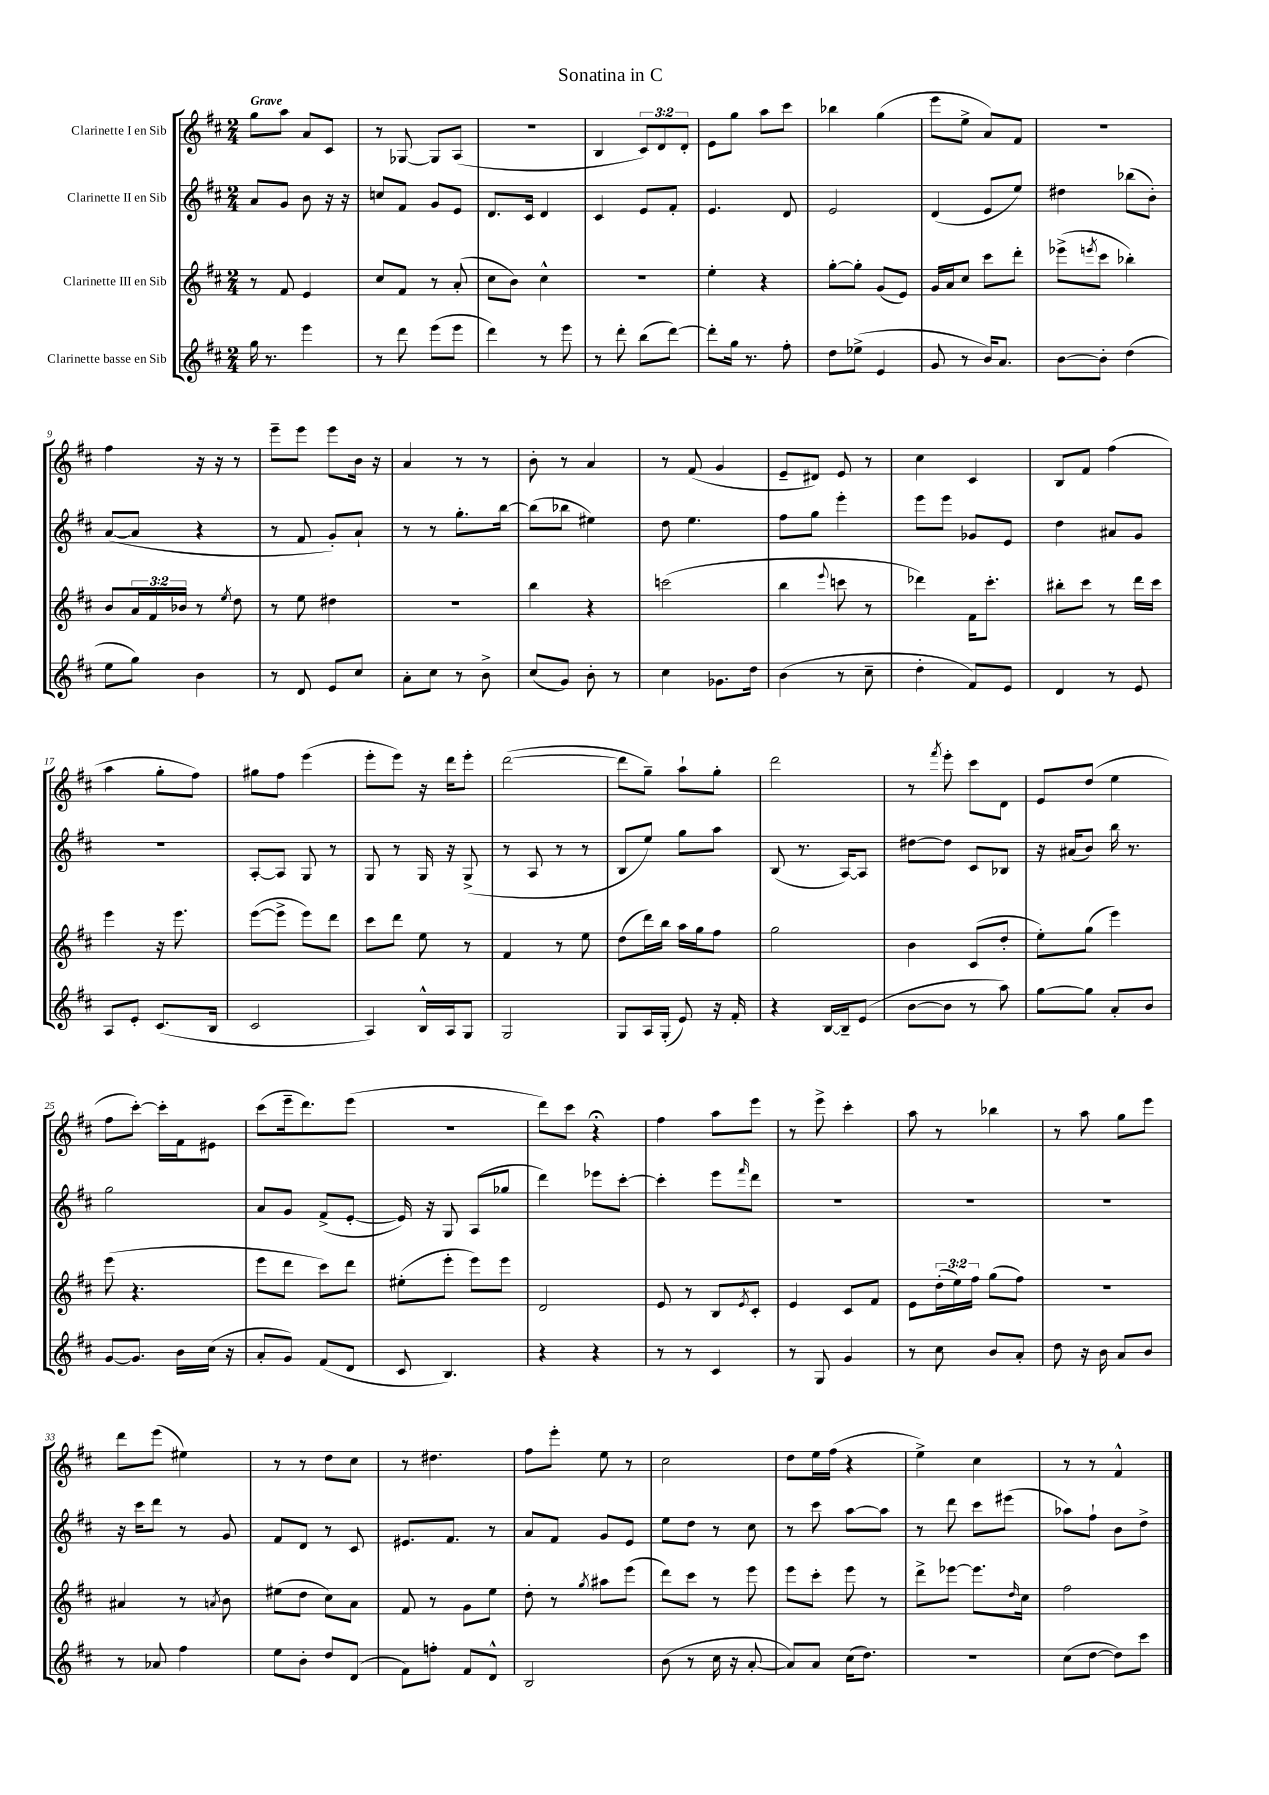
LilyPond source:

\header { title = "Sonatina in C" }
<<
\new StaffGroup <<
\new Staff = "s0" \with { instrumentName = "Clarinette I en Sib" } {
    \clef treble \key d \major \numericTimeSignature \time 2/4 \override Staff.TupletNumber.text = #tuplet-number::calc-fraction-text \tempo "Grave"
    g''8 a''8 a'8 cis'8 |
    r8 ges8~ ges8 a8( |
    r2 |
    b4 \tuplet 3/2 { cis'8) d'8 d'8-. } |
    e'8 g''8 a''8 cis'''8 |
    bes''4 g''4( |
    e'''8 e''8-> a'8) fis'8 |
    r2 |
    fis''4 r16 r16 r8 |
    e'''8-- e'''8 e'''8 b'16 r16 |
    a'4 r8 r8 |
    b'8-. r8 a'4 |
    r8 fis'8( g'4 |
    e'8-- dis'8) e'8 r8 |
    cis''4 cis'4 |
    b8 fis'8 fis''4( |
    a''4 g''8-. fis''8) |
    gis''8 fis''8 e'''4( |
    e'''8-. e'''8) r16 d'''16 e'''8-. |
    d'''2~( |
    d'''8 g''8--) a''8-! g''8-. |
    d'''2 |
    r8 \acciaccatura { fis'''8 } e'''8-. cis'''8 d'8 |
    e'8 d''8( e''4 |
    fis''8 cis'''8~-.) cis'''16-. fis'16 eis'8 |
    cis'''8( e'''16-- d'''8.) e'''8( |
    r2 |
    d'''8) cis'''8 r4\fermata |
    fis''4 a''8 e'''8 |
    r8 e'''8-> cis'''4-. |
    a''8 r8 bes''4 |
    r8 a''8 g''8 e'''8 |
    d'''8 e'''8( eis''4) |
    r8 r8 d''8 cis''8 |
    r8 dis''4. |
    fis''8 e'''8-. e''8 r8 |
    cis''2 |
    d''8 e''16 fis''16( r4 |
    e''4->) cis''4 |
    r8 r8 fis'4-^ \bar "|." |
}
\new Staff = "s1" \with { instrumentName = "Clarinette II en Sib" } {
    \clef treble \key d \major \numericTimeSignature \time 2/4
    a'8 g'8 b'8 r16 r16 |
    c''8 fis'8 g'8 e'8 |
    d'8. cis'16 d'4 |
    cis'4 e'8 fis'8-. |
    e'4. d'8 |
    e'2 |
    d'4( e'8 e''8) |
    dis''4 bes''8( b'8-.) |
    a'8~( a'8 r4 |
    r8 fis'8 g'8-.) a'8-! |
    r8 r8 g''8.-. b''16~ |
    b''8( bes''8 eis''4) |
    d''8 e''4. |
    fis''8 g''8 e'''4-. |
    e'''8 e'''8 ges'8 e'8 |
    d''4 ais'8 g'8 |
    r2 |
    a8~-. a8 g8 r8 |
    g8 r8 g16 r16 g8->( |
    r8 a8 r8 r8 |
    b8 e''8) g''8 a''8 |
    b8( r8. a16~) a8 |
    dis''8~ dis''8 cis'8 bes8 |
    r16 ais'16( b'8) b''16 r8. |
    g''2 |
    a'8 g'8 fis'8->( e'8~-. |
    e'16) r16 g8 a8( ges''8 |
    d'''4) ees'''8 cis'''8~-. |
    cis'''4-. e'''8 \grace { fis'''16 } d'''8 |
    R2 |
    R2 |
    R2 |
    r16 cis'''16 d'''8 r8 g'8 |
    fis'8 d'8 r8 cis'8 |
    eis'8. fis'8. r8 |
    a'8 fis'8 g'8 e'8 |
    e''8 d''8 r8 cis''8 |
    r8 cis'''8 a''8~ a''8 |
    r8 d'''8 cis'''8 eis'''8( |
    aes''8) fis''8-! b'8 d''8-> \bar "|." |
}
\new Staff = "s2" \with { instrumentName = "Clarinette III en Sib" } {
    \clef treble \key d \major \numericTimeSignature \time 2/4 \override Staff.TupletNumber.text = #tuplet-number::calc-fraction-text
    r8 fis'8 e'4 |
    cis''8 fis'8 r8 a'8-.( |
    cis''8 b'8) cis''4-^ |
    R2 |
    e''4-. r4 |
    g''8~-. g''8-. g'8( e'8) |
    g'16 a'16 cis''8 cis'''8 d'''8-. |
    ees'''8->( \acciaccatura { e'''8 } cis'''8 bes''4-.) |
    b'8 \tuplet 3/2 { a'16 fis'16 bes'16 } r8 \acciaccatura { e''8 } d''8 |
    r8 e''8 dis''4 |
    R2 |
    b''4 r4 |
    c'''2( |
    b''4 \appoggiatura { e'''8 } c'''8 r8 |
    des'''4) fis'16 cis'''8.-. |
    bis''8-. cis'''8 r8 d'''16 cis'''16 |
    e'''4 r16 e'''8. |
    e'''8~( e'''8-> e'''8) d'''8 |
    cis'''8 d'''8 e''8 r8 |
    fis'4 r8 e''8 |
    d''8( d'''16) b''16 a''16 g''16 fis''8 |
    g''2 |
    b'4 cis'8( d''8-. |
    e''8-.) g''8( e'''4) |
    e'''8( r4. |
    e'''8 d'''8 cis'''8) d'''8 |
    eis''8-.( e'''8-. e'''8) e'''8 |
    d'2 |
    e'8 r8 b8 \acciaccatura { e'8 } cis'8-. |
    e'4 cis'8 fis'8 |
    e'8 \tuplet 3/2 { d''16-.( e''16) fis''16 } g''8( fis''8) |
    R2 |
    ais'4 r8 \acciaccatura { a'8 } b'8 |
    eis''8( d''8 cis''8) a'8 |
    fis'8 r8 g'8 e''8 |
    d''8-. r8 \acciaccatura { g''8 } ais''8 e'''8( |
    d'''8) cis'''8 r8 e'''8 |
    e'''8 cis'''8-. e'''8 r8 |
    d'''8-> ees'''8~ ees'''8. \grace { d''16 } cis''16 |
    fis''2 \bar "|." |
}
\new Staff = "s3" \with { instrumentName = "Clarinette basse en Sib" } {
    \clef treble \key d \major \numericTimeSignature \time 2/4
    g''16 r8. e'''4 |
    r8 d'''8 e'''8( e'''8 |
    d'''4) r8 e'''8 |
    r8 d'''8-. b''8( d'''8~) |
    d'''8-. g''16 r8. fis''8-. |
    d''8 ees''8->( e'4 |
    g'8 r8 b'16) a'8. |
    b'8~ b'8-. d''4( |
    e''8 g''8) b'4 |
    r8 d'8 e'8 cis''8 |
    a'8-. cis''8 r8 b'8-> |
    cis''8( g'8) b'8-. r8 |
    cis''4 ges'8. d''16 |
    b'4( r8 cis''8-- |
    d''4-. fis'8) e'8 |
    d'4 r8 e'8 |
    a8 e'8-. cis'8.( b16 |
    cis'2 |
    a4) b16-^ a16 g8 |
    g2 |
    g8 a16 g16-.( e'8) r16 fis'16-. |
    r4 b16~ b16-- e'8( |
    b'8~ b'8 r8 a''8) |
    g''8~ g''8 a'8-. b'8 |
    g'8~ g'8. b'16 cis''16( r16 |
    a'8-. g'8) fis'8( d'8 |
    cis'8 b4.) |
    r4 r4 |
    r8 r8 cis'4 |
    r8 g8 g'4 |
    r8 cis''8 b'8 a'8-. |
    d''8 r16 b'16 a'8 b'8 |
    r8 aes'8 fis''4 |
    e''8 b'8-. d''8 d'8( |
    fis'8) f''8-. fis'8 d'8-^ |
    b2 |
    b'8( r8 cis''16 r16 a'8~-. |
    a'8) a'8 cis''16( d''8.) |
    r2 |
    cis''8( d''8~ d''8) cis'''8 \bar "|." |
}
>>
>>
